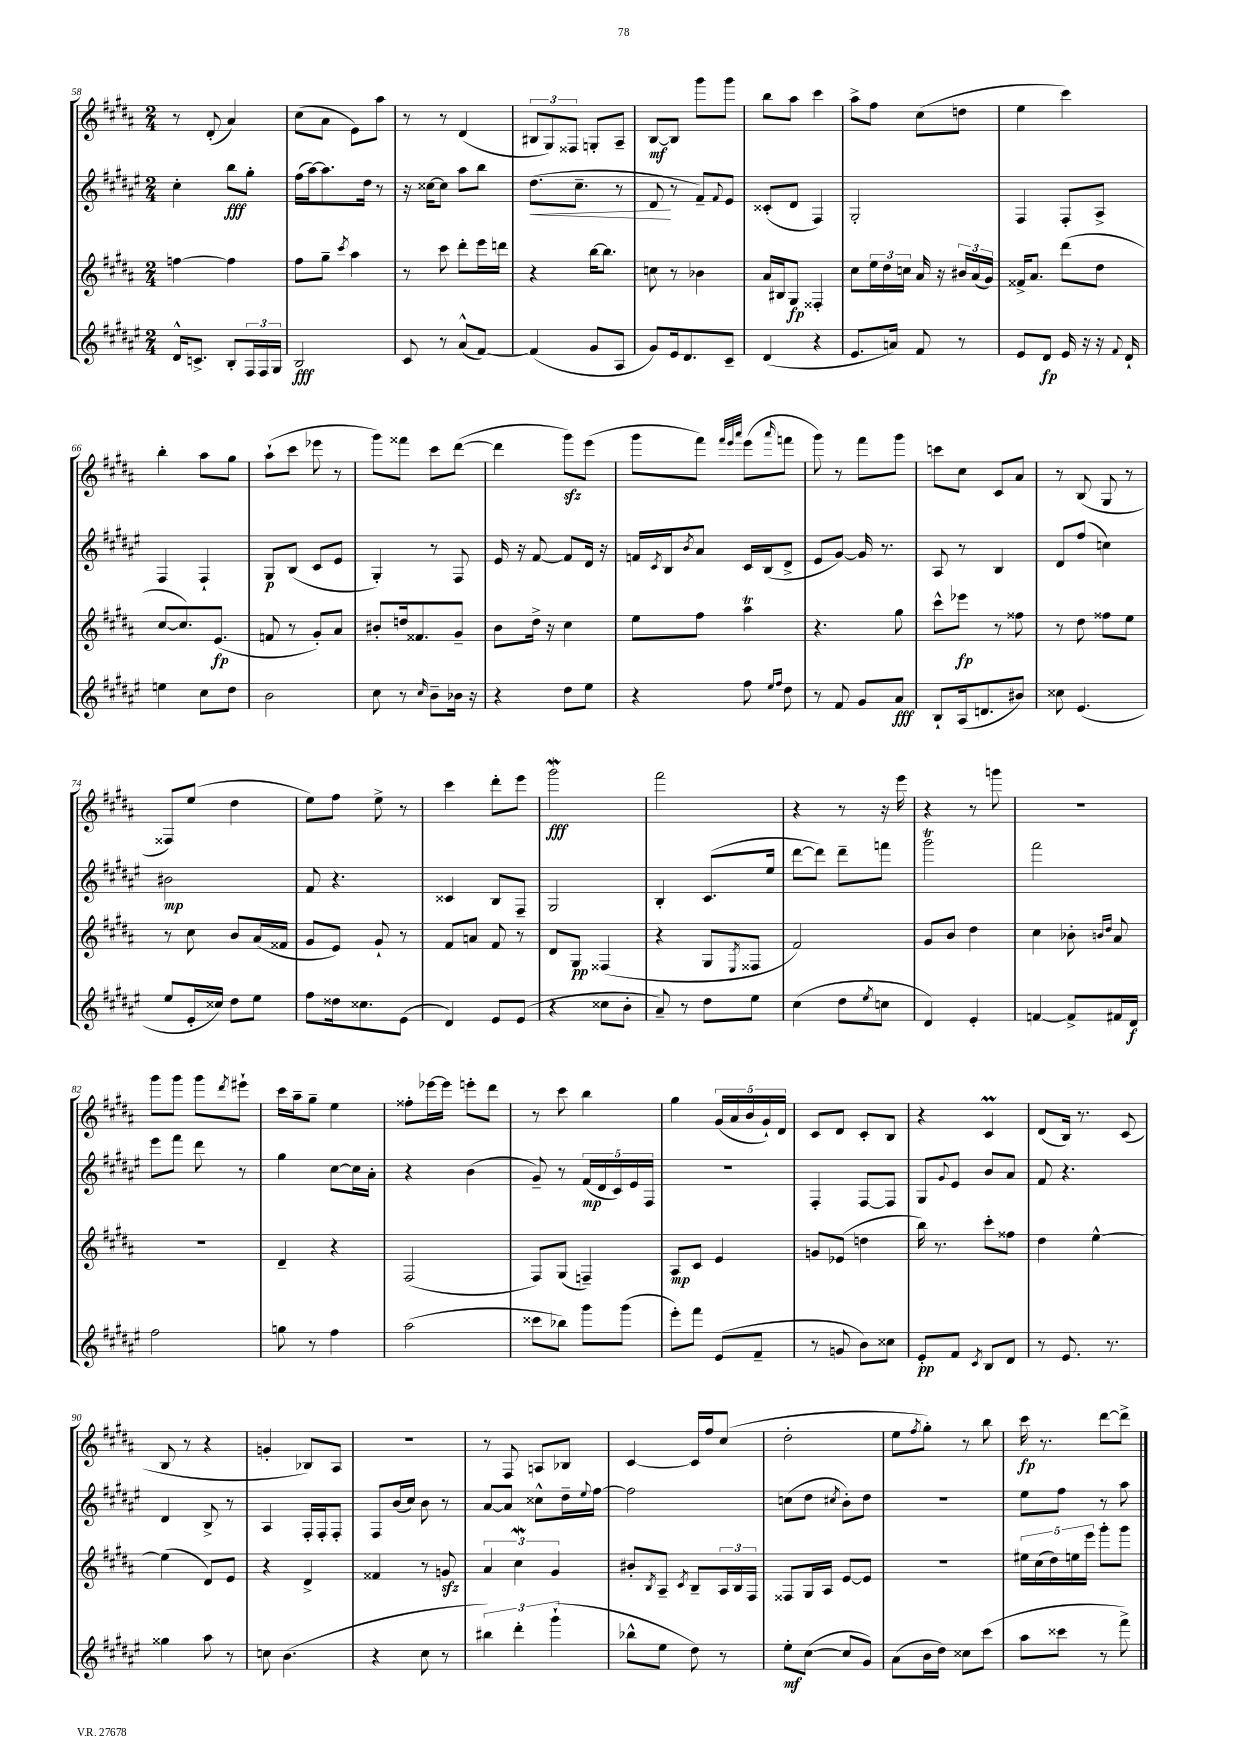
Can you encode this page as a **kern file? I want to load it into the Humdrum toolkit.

**kern	**dynam	**kern	**dynam	**kern	**dynam	**kern	**dynam
*part4	*part4	*part3	*part3	*part2	*part2	*part1	*part1
*staff4	*staff4	*staff3	*staff3	*staff2	*staff2	*staff1	*staff1
*clefG2	*	*clefG2	*	*clefG2	*	*clefG2	*
*k[f#c#g#d#a#e#]	*	*k[f#c#g#d#a#]	*	*k[f#c#g#d#a#e#]	*	*k[f#c#g#d#a#]	*
*M2/4	*	*M2/4	*	*M2/4	*	*M2/4	*
=58	=58	=58	=58	=58	=58	=58	=58
16d#^^/KL	.	[4ffn\	.	4cc#'\	.	8r	.
8.cn^/J	.	.	.	.	.	.	.
.	.	.	.	.	.	(8d#'/	.
8B'/L	.	4ff\]	.	8bb\L	fff	4a#/)	.
24F#/L	.	.	.	8gg#'\J	.	.	.
24F#/	.	.	.	.	.	.	.
24G#/JJ	.	.	.	.	.	.	.
=59	=59	=59	=59	=59	=59	=59	=59
2B/	fff	8ff#\L	.	(16ff#\LL	.	(8cc#\L	.
.	.	.	.	[16aa#\J)	.	.	.
.	.	8gg#~\J	.	8.aa#\]	.	8a#\J	.
.	.	8qccc#/	.	.	.	.	.
.	.	4aa#\	.	.	.	8e\L)	.
.	.	.	.	16dd#\Jk	.	.	.
.	.	.	.	8r	.	8aa#\J	.
=60	=60	=60	=60	=60	=60	=60	=60
8c#/	.	8r	.	16r	.	8r	.
.	.	.	.	[16cc##X\KL	.	.	.
8r	.	8ccc#\	.	8cc##\J]	.	8r	.
(8a#^^/L	.	8ddd#'\L	.	8aa#\L	.	(4d#/	.
[8f#/J)	.	16eee\L	.	8bb\J	.	.	.
.	.	16dddn\JJ	.	.	.	.	.
=61	=61	=61	=61	=61	=61	=61	=61
!	!	!	!	!	!LO:HP:b	!	!
(4f#/]	.	4r	.	(8.dd#\L	<	12B#X/L	.
.	.	.	.	.	.	12G#/)	.
.	.	.	.	.	.	12F##X/J	.
.	.	.	.	8.cc#~\J	.	.	.
8g#/L	.	[16bb\KL	.	.	.	8Gn'/L	.
.	.	8.bb\J]	.	.	.	.	.
8A#/J	.	.	.	8r	.	8A#~/J	.
=62	=62	=62	=62	=62	=62	=62	=62
8g#/L)	.	8ccn\	.	8d#/	.	[8B/L	mf
16e#/k	.	8r	.	8r	[	8B/J]	.
8.d#/	.	.	.	.	.	.	.
.	.	4b-X\	.	8f#~/L)	.	8ggg#\L	.
.	.	.	.	8qqf#/	.	.	.
8c#~/J	.	.	.	8e#/J	.	8ggg#\J	.
=63	=63	=63	=63	=63	=63	=63	=63
(4d#/	.	16a#/LL	.	(8c##X'/L	.	8bb\L	.
.	.	16B#X/J	.	.	.	.	.
.	.	8G#/J	fp	8d#/J	.	8aa#\J	.
4r	.	4F##X'/	.	4F#/)	.	4ccc#\	.
=64	=64	=64	=64	=64	=64	=64	=64
8.e#/L	.	8cc#\L	.	2G#'/	.	8aa#^\L	.
.	.	24ee\L	.	.	.	8ff#\J	.
.	.	24dd#\	.	.	.	.	.
16an/Jk)	.	.	.	.	.	.	.
.	.	24ccn\JJ	.	.	.	.	.
8f#/	.	16a#/	.	.	.	(8cc#\L	.
.	.	16r	.	.	.	.	.
8r	.	24b#X/LL	.	.	.	8ddn\J	.
.	.	(24a#/	.	.	.	.	.
.	.	24g#/JJ)	.	.	.	.	.
=65	=65	=65	=65	=65	=65	=65	=65
8e#/L	.	16f##X^/KL	.	4F#/	.	4ee\	.
.	.	8.a#/J	.	.	.	.	.
8d#/J	fp	.	.	.	.	.	.
16e#/	.	(8ddd#\L	.	8F#'/L	.	4ccc#\)	.
16r	.	.	.	.	.	.	.
16r	.	8dd#\J	.	8A#^/J	.	.	.
8qqf#/	.	.	.	.	.	.	.
16d#`/	.	.	.	.	.	.	.
!!LO:LB:g=z
=66	=66	=66	=66	=66	=66	=66	=66
4een\	.	[8cc#/L	.	4F#/	.	4bb'\	.
.	.	8.cc#/])	.	.	.	.	.
8cc#\L	.	.	.	4F#`/	.	8aa#\L	.
.	.	(8.e/J	fp	.	.	.	.
8dd#\J	.	.	.	.	.	8gg#\J	.
=67	=67	=67	=67	=67	=67	=67	=67
2b\	.	8fn/	.	8G#/L	p	(8aa#`\L	.
.	.	8r	.	(8B/J	.	8ccc#\J	.
.	.	8g#'/L)	.	8c#/L	.	8eee-X\	.
.	.	8a#/J	.	8e#/J	.	8r	.
=68	=68	=68	=68	=68	=68	=68	=68
8cc#\	.	8b#X'/L	.	4G#'/)	.	8ggg#\L)	.
8r	.	16ddn/k	.	.	.	8fff##X\J	.
.	.	8.f##X/	.	.	.	.	.
16qqcc#/	.	.	.	.	.	.	.
8b~\L	.	.	.	8r	.	8ccc#\L	.
16b-X\Jk	.	8g#~/J	.	8F#/	.	([8ddd#\J	.
16r	.	.	.	.	.	.	.
=69	=69	=69	=69	=69	=69	=69	=69
4r	.	8b\L	.	16e#/	.	4ddd#\]	.
.	.	.	.	16r	.	.	.
.	.	16dd#^\Jk	.	[8f#/	.	.	.
.	.	16r	.	.	.	.	.
8dd#\L	.	4cc#\	.	8f#/L]	.	8ggg#zz\L)	.
8ee#\J	.	.	.	16d#/Jk	.	(8eee\J	.
.	.	.	.	16r	.	.	.
=70	=70	=70	=70	=70	=70	=70	=70
4r	.	8ee\L	.	16fn/LL	.	8ggg#\L	.
.	.	.	.	8qc#/	.	.	.
.	.	.	.	16B/J	.	.	.
.	.	.	.	8qb/	.	.	.
.	.	8ff#\J	.	8a#/J	.	8fff#\J)	.
.	.	.	.	.	.	32qqfff#/LLL	.
.	.	.	.	.	.	32qqeee/	.
.	.	.	.	.	.	32qqaaa#/JJJ	.
8ff#\	.	4aa#t\	.	16c#/LL	.	(8eee\L	.
.	.	.	.	(16B/J	.	.	.
16qqee#/LL	.	.	.	.	.	.	.
16qqff#/JJ	.	.	.	.	.	16qqaaa#/	.
8dd#\	.	.	.	8d#^/J	.	8fffn\J	.
=71	=71	=71	=71	=71	=71	=71	=71
8r	.	4.r	.	8e#/L	.	8ggg#\)	.
8f#/	.	.	.	[8g#/J)	.	8r	.
8g#/L	.	.	.	16g#/]	.	8fff#\L	.
.	.	.	.	8.r	.	.	.
8a#/J	fff	8gg#\	.	.	.	8ggg#\J	.
=72	=72	=72	=72	=72	=72	=72	=72
8B`/L	.	8ccc#^^\L	.	8A#/	.	8cccn\L	.
(16A#/k	.	8eee-X\J	fp	8r	.	8cc#\J	.
8.dn/	.	.	.	.	.	.	.
.	.	8r	.	4B/	.	8c#/L	.
8b#X/J)	.	8ff##X\	.	.	.	8a#/J	.
=73	=73	=73	=73	=73	=73	=73	=73
8cc##X\	.	8r	.	8d#/L	.	8r	.
(4.e#/	.	8dd#\	.	(8ff#/J	.	(8B/	.
.	.	8ff##X\L	.	4ccn\)	.	8G#/	.
.	.	8ee\J	.	.	.	8r	.
!!LO:LB:g=z
=74	=74	=74	=74	=74	=74	=74	=74
8ee#/L	.	8r	.	2b#X\	mp	8F##X/L)	.
16e#'/L	.	8cc#\	.	.	.	(8ee/J	.
16cc##X/JJ)	.	.	.	.	.	.	.
8dd#\L	.	8b/L	.	.	.	4dd#\	.
8ee#\J	.	(16a#/L	.	.	.	.	.
.	.	16f##X/JJ	.	.	.	.	.
=75	=75	=75	=75	=75	=75	=75	=75
8ff#\L	.	8g#/L	.	8f#/	.	8ee\L)	.
16dd##X\k	.	8e/J)	.	4.r	.	8ff#\J	.
8.cc##X\	.	.	.	.	.	.	.
.	.	8g#`/	.	.	.	8ee^\	.
(8e#\J	.	8r	.	.	.	8r	.
=76	=76	=76	=76	=76	=76	=76	=76
4d#/)	.	8f#/L	.	4c##X/	.	4ccc#\	.
.	.	8an/J	.	.	.	.	.
8e#/L	.	8f#/	.	8B/L	.	8ddd#'\L	.
(8e#/J	.	8r	.	8F#~/J	.	8eee\J	.
=77	=77	=77	=77	=77	=77	=77	=77
4r	.	8d#/L	.	2G#/	.	2ggg#W\	fff
.	.	8G#/J	pp	.	.	.	.
8cc##X\L	.	(4F##X/	.	.	.	.	.
8b'\J	.	.	.	.	.	.	.
=78	=78	=78	=78	=78	=78	=78	=78
8a#~/)	.	4r	.	4B'/	.	2fff#\	.
8r	.	.	.	.	.	.	.
8dd#\L	.	8G#/L	.	(8.c#/L	.	.	.
.	.	8qE/	.	.	.	.	.
8ee#\J	.	8F##X/J	.	.	.	.	.
.	.	.	.	16ee#/Jk	.	.	.
=79	=79	=79	=79	=79	=79	=79	=79
(4cc#\	.	2f#/)	.	[8ddd#\L	.	4r	.
.	.	.	.	8ddd#\J])	.	.	.
8dd#\L	.	.	.	8ddd#~\L	.	8r	.
8qee#/	.	.	.	.	.	.	.
8ccn\J	.	.	.	8fffn\J	.	16r	.
.	.	.	.	.	.	16eee\	.
=80	=80	=80	=80	=80	=80	=80	=80
4d#/)	.	8g#/L	.	2ggg#T\	.	4r	.
.	.	8b/J	.	.	.	.	.
4e#'/	.	4dd#\	.	.	.	8r	.
.	.	.	.	.	.	8gggn\	.
=81	=81	=81	=81	=81	=81	=81	=81
[4fn/	.	4cc#\	.	2fff#\	.	2r	.
8f^/L]	.	8b-X'\	.	.	.	.	.
.	.	16qqbn/LL	.	.	.	.	.
.	.	16qqdd#/JJ	.	.	.	.	.
16f#X/L	.	8a#/	.	.	.	.	.
16d#/JJ	f	.	.	.	.	.	.
!!LO:LB:g=z
=82	=82	=82	=82	=82	=82	=82	=82
2ff#\	.	2r	.	8eee#\L	.	8ggg#\L	.
.	.	.	.	8fff#\J	.	8ggg#\J	.
.	.	.	.	8ddd#\	.	8ggg#\L	.
.	.	.	.	.	.	8qddd#/	.
.	.	.	.	8r	.	8eee#X`\J	.
=83	=83	=83	=83	=83	=83	=83	=83
8ggn\	.	4d#~/	.	4gg#\	.	16ccc#\LL	.
.	.	.	.	.	.	16aa#~\J	.
8r	.	.	.	.	.	8gg#~\J	.
4ff#\	.	4r	.	[8cc#\L	.	4ee\	.
.	.	.	.	16cc#\L]	.	.	.
.	.	.	.	16a#'\JJ	.	.	.
=84	=84	=84	=84	=84	=84	=84	=84
(2aa#\	.	(2F#/	.	4r	.	8ff##X'\L	.
.	.	.	.	.	.	[16eee-X\L	.
.	.	.	.	.	.	16eee-\JJ]	.
.	.	.	.	(4b\	.	8eeen'\L	.
.	.	.	.	.	.	8ddd#\J	.
=85	=85	=85	=85	=85	=85	=85	=85
8ccc##X\L	.	8F#/L)	.	8g#~/)	.	8r	.
8bb-X\J)	.	(8G#/J	.	8r	.	8ccc#\	.
8ggg#\L	.	4Fn~/)	.	(20f#/LL	mp	4bb\	.
.	.	.	.	20d#/	.	.	.
.	.	.	.	20c#/)	.	.	.
(8ggg#\J	.	.	.	.	.	.	.
.	.	.	.	20e#/	.	.	.
.	.	.	.	20F#/JJ	.	.	.
=86	=86	=86	=86	=86	=86	=86	=86
8eee#'\L)	.	8A#/L	mp	2r	.	4gg#\	.
8fff#\J	.	8c#/J	.	.	.	.	.
(8e#/L	.	4e/	.	.	.	(20g#/LL	.
.	.	.	.	.	.	20a#/	.
.	.	.	.	.	.	20b/	.
8f#~/J	.	.	.	.	.	.	.
.	.	.	.	.	.	20g#`/)	.
.	.	.	.	.	.	20d#/JJ	.
=87	=87	=87	=87	=87	=87	=87	=87
8r	.	8gn/L	.	4F#'/	.	8c#/L	.
8gn/	.	(8e-X/J	.	.	.	8d#/J	.
8b\L)	.	4ddn\	.	[8F#/L	.	8c#'/L	.
8cc##X\J	.	.	.	8F#/J]	.	8B/J	.
=88	=88	=88	=88	=88	=88	=88	=88
8e#'/L	pp	16bb\)	.	8G#/L	.	4r	.
.	.	8.r	.	.	.	.	.
.	.	.	.	8qqg#/	.	.	.
8f#/J	.	.	.	8e#/J	.	.	.
8qc#/	.	.	.	.	.	.	.
8B/L	.	8ccc#'\L	.	8b/L	.	4c#M/	.
8d#/J	.	8ff##X\J	.	8a#/J	.	.	.
=89	=89	=89	=89	=89	=89	=89	=89
8r	.	4dd#\	.	8f#/	.	(8d#/L	.
8.e#/	.	.	.	4.r	.	16B/Jk)	.
.	.	.	.	.	.	8.r	.
.	.	[4ee^^\	.	.	.	.	.
8.r	.	.	.	.	.	.	.
.	.	.	.	.	.	(8c#/	.
!!LO:LB:g=z
=90	=90	=90	=90	=90	=90	=90	=90
4gg##X\	.	(4ee\]	.	4d#/	.	8B/	.
.	.	.	.	.	.	8r	.
8aa#\	.	8d#/L)	.	8B^/	.	4r	.
8r	.	8e/J	.	8r	.	.	.
=91	=91	=91	=91	=91	=91	=91	=91
8ccn\	.	4r	.	4A#/	.	4gn'/	.
(4.b\	.	.	.	.	.	.	.
.	.	4d#^/	.	16F#'/LL	.	8B-X/L)	.
.	.	.	.	16F#'/J	.	.	.
.	.	.	.	8F#'/J	.	8A#/J	.
=92	=92	=92	=92	=92	=92	=92	=92
4r	.	4f##X/	.	8F#/L	.	2r	.
.	.	.	.	(16b/L	.	.	.
.	.	.	.	16cc#/JJ)	.	.	.
8cc#\	.	8r	.	8b\	.	.	.
8r	.	8gnzz/	.	8r	.	.	.
=93	=93	=93	=93	=93	=93	=93	=93
6bb#X\)	.	6a#/	.	[8a#/L	.	8r	.
.	.	.	.	8a#/J]	.	8F#/	.
6ddd#'\	.	6cc#W\	.	.	.	.	.
.	.	.	.	8cc##X^^\L	.	8An/L	.
(6ggg#`\	.	6g#/	.	.	.	.	.
.	.	.	.	16dd#~\L	.	8B-X/J	.
.	.	.	.	8qqee#/	.	.	.
.	.	.	.	[16ff#\JJ	.	.	.
=94	=94	=94	=94	=94	=94	=94	=94
8bb-X^^\L	.	8b#X'/L	.	2ff#\]	.	[4c#/	.
.	.	8qB/	.	.	.	.	.
8ee#\J	.	8A#~/J	.	.	.	.	.
.	.	8qc#/	.	.	.	.	.
8dd#\)	.	8B~/L	.	.	.	16c#/LL]	.
.	.	.	.	.	.	16ff#/J	.
8r	.	24A#/L	.	.	.	(8cc#/J	.
.	.	24B/	.	.	.	.	.
.	.	24F#/JJ	.	.	.	.	.
=95	=95	=95	=95	=95	=95	=95	=95
8ee#'\L	mf	8F##X/L	.	(8ccn\L	.	2dd#'\	.
([8cc#\J	.	16G#/L	.	8dd#\J	.	.	.
.	.	16A#/JJ	.	.	.	.	.
.	.	.	.	8qcc#X/	.	.	.
8cc#/L]	.	[8e/L	.	8b'\L)	.	.	.
8g#/J)	.	8e/J]	.	8dd#\J	.	.	.
=96	=96	=96	=96	=96	=96	=96	=96
(8a#\L	.	2r	.	2r	.	8ee\L	.
.	.	.	.	.	.	8qff#/	.
16b\L	.	.	.	.	.	8gg#'\J)	.
16dd#\JJ)	.	.	.	.	.	.	.
8cc##X\L	.	.	.	.	.	8r	.
(8ccc#\J	.	.	.	.	.	8bb\	.
=97	=97	=97	=97	=97	=97	=97	=97
8aa#\L	.	20ee#X\LL	.	8ee#\L	.	16ccc#\	fp
.	.	(20cc#\	.	.	.	.	.
.	.	.	.	.	.	8.r	.
.	.	20dd#\)	.	.	.	.	.
8ccc##X\J	.	.	.	8ff#\J	.	.	.
.	.	20een\	.	.	.	.	.
.	.	20eee\JJ	.	.	.	.	.
8r	.	8ggg#'\L	.	8r	.	[8ddd#\L	.
8fff#^\)	.	8ggg#\J	.	8aa#\	.	8ddd#^\J]	.
==	==	==	==	==	==	==	==
*-	*-	*-	*-	*-	*-	*-	*-
